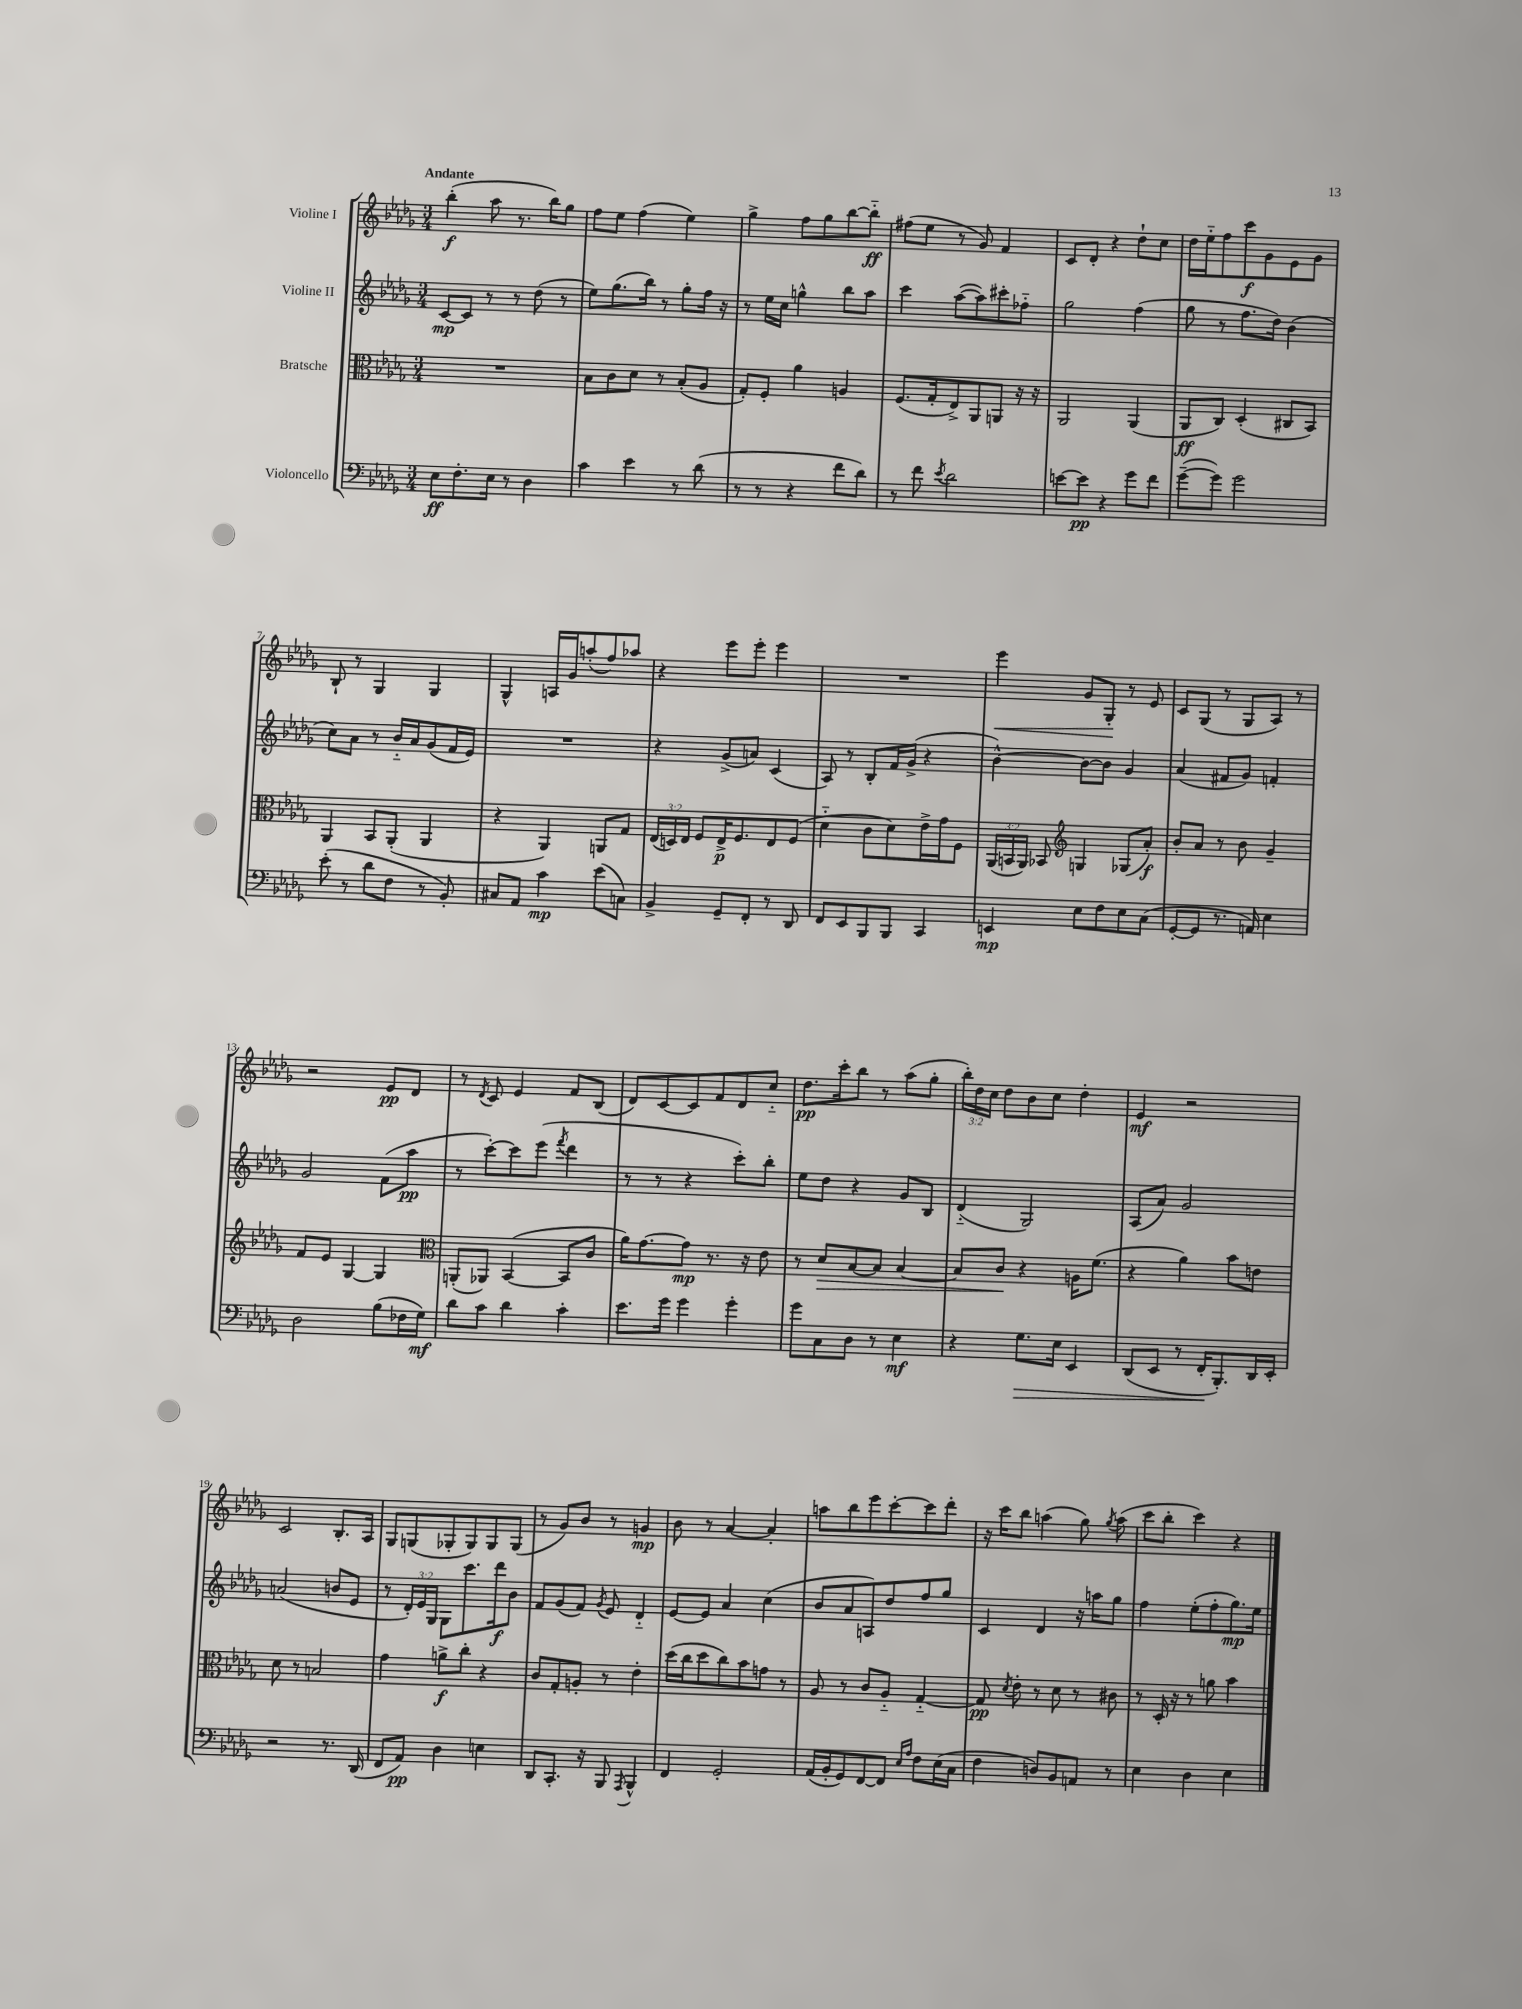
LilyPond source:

<<
\new StaffGroup <<
\new Staff = "s0" \with { instrumentName = "Violine I" } {
    \clef treble \key des \major \numericTimeSignature \time 3/4 \override Staff.TupletNumber.text = #tuplet-number::calc-fraction-text \tempo "Andante"
    \autoBeamOff bes''4-.\f( aes''8 r8. bes''16[) ges''8] |
    f''8[ ees''8] f''4( ees''4) |
    ges''4-> f''8[ ges''8 bes''8~ bes''8]-_\ff |
    fis''8[( ees''8] r8 ges'8) f'4 |
    c'8[ des'8]-. r4 des''8[-! c''8] |
    des''16[ ees''16-_ f''8 c'''8\f ges'8 ees'8 ges'8] |
    bes8-! r8 ges4 ges4 |
    ges4-^ a16[ ges'16 a''8-.( f''8) aes''8] |
    r4 ees'''8[ ees'''8]-. ees'''4 |
    R2. |
    ees'''4\< ges'8[ ges8]-.\! r8 ees'8 |
    c'8[ ges8]( r8 ges8[ aes8]) r8 |
    r2 ees'8[\pp des'8] |
    r8 \acciaccatura { des'8 } c'8 ees'4 f'8[ bes8]( |
    des'8[) c'8~ c'8 f'8 des'8 c''8]-_ |
    des''8.[\pp c'''16-. bes''8] r8 aes''8[( ges''8]-. |
    \tuplet 3/2 { bes''16[-.) des''16 c''16] } des''8[ bes'8 c''8] des''4-. |
    ees'4\mf r2 |
    c'2 bes8.[-. aes16] |
    ges8[ g8( ges8-. ges8) ges8 ges8]( |
    r8 ges'8[) bes'8] r8 g'4\mp |
    bes'8 r8 aes'4~ aes'4-. |
    a''8[ bes''8 ees'''8 c'''8~-. c'''8 des'''8]-. |
    r16 c'''16[ bes''8] a''4( ges''8) \acciaccatura { ges''8 } a''8( |
    c'''8[ bes''8]-. c'''4) r4 \bar "|." |
}
\new Staff = "s1" \with { instrumentName = "Violine II" } {
    \clef treble \key des \major \numericTimeSignature \time 3/4 \override Staff.TupletNumber.text = #tuplet-number::calc-fraction-text
    \autoBeamOff c'8[~\mp c'8] r8 r8 des''8( r8 |
    ees''8[) ges''8.( bes''16]) r8 ges''8[-. f''16] r16 |
    r8 ees''16[ c''16] g''4-^ bes''8[ aes''8] |
    c'''4 aes''8[~( aes''8) cis'''8-. fes''8]-_ |
    ges''2 f''4( |
    ges''8 r8 f''8.[ des''16]) bes'4( |
    c''8[) aes'8] r8 bes'16[-_ aes'16 ges'8( f'16 ees'16]) |
    R2. |
    r4 ges'8[->( a'8]) c'4( |
    aes8) r8 bes8[-. f'16 ges'16]->( r4 |
    bes'4~-^) bes'8[~ bes'8] ges'4 |
    aes'4( fis'8[ ges'8]) f'4-. |
    ges'2 f'8[( aes''8]\pp |
    r8 c'''8[~-.) c'''8 ees'''8]( \acciaccatura { f'''8 } des'''4 |
    r8 r8 r4 c'''8[-.) bes''8]-. |
    ees''8[ des''8] r4 ges'8[ bes8] |
    des'4-_( ges2) |
    aes8[( aes'8]) ges'2 |
    a'2( b'8[ ees'8] |
    r8 \tuplet 3/2 { des'16[-.) ees'16 ges16] } ges8[ c'''8. des'''16\f bes'8] |
    f'8[ ges'8( f'8]) \acciaccatura { ges'8 } ees'8 des'4-_ |
    ees'8[~ ees'8] aes'4 c''4( |
    bes'8[ aes'8 a8) des''8 f''8 ges''8] |
    c'4 des'4 r16 a''16[ ges''8] |
    f''4 ees''8[-.( f''8-. ges''8.\mp) ees''16] \bar "|." |
}
\new Staff = "s2" \with { instrumentName = "Bratsche" } {
    \clef alto \key des \major \numericTimeSignature \time 3/4 \override Staff.TupletNumber.text = #tuplet-number::calc-fraction-text
    \autoBeamOff R2. |
    bes8[ c'8 des'8] r8 bes8[-.( aes8] |
    ges8[-.) f8]-. aes'4 a4 |
    f8.[( ges16-. ees8->) aes,8 a,8] r16 r16 |
    aes,2 aes,4( |
    aes,8[\ff c8]) des4-.( cis8[ bes,8]) |
    aes,4 bes,8[ aes,8]-.( aes,4 |
    r4 aes,4) a,8[ ges8] |
    \tuplet 3/2 { ees16[( d16) ees16] } f8[ ees16->\p f8. ees8 f8]( |
    des'4-_ c'8[ des'8) ees'16-> ges'16 f8] |
    \tuplet 3/2 { aes,16[( b,16 aes,16]) } bes,8 \clef treble g4 ges8[( aes'8]-.\f) |
    bes'8[-. aes'8] r8 bes'8 ges'4-- |
    f'8[ ees'8] ges4~ ges4 |
    \clef alto a,8[-.( aes,8]) bes,4~( bes,8[ c'8] |
    aes'16[) ges'8.~ ges'8]\mp r8. r16 ees'8 |
    r8 des'8[\> bes8~ bes8] bes4~ |
    bes8[ c'8]\! r4 a16[ f'8.]( |
    r4 aes'4) bes'8[ e'8] |
    des'8 r8 b2 |
    ges'4 a'8[->\f c''8]-. r4 |
    c'8[ ges8-. a8]-. r8 ees'4-. |
    des''16[( c''16 des''8 c''8) bes'8 g'8] r8 |
    aes8 r8 c'8[ aes8]-_ ges4~-_ |
    ges8\pp \acciaccatura { des'8 } ees'8-. r8 des'8 r8 cis'8 |
    r8 des16-. r16 r8 a'8 bes'4 \bar "|." |
}
\new Staff = "s3" \with { instrumentName = "Violoncello" } {
    \clef bass \key des \major \numericTimeSignature \time 3/4
    \autoBeamOff ees8[\ff f8.-. ees16] r8 des4 |
    c'4 ees'4 r8 des'8( |
    r8 r8 r4 f'8[ des'8]) |
    r8 f'8 \acciaccatura { ees'8 } des'2 |
    e'8[~ e'8]\pp r4 ges'8[ f'8] |
    ges'8[~--( ges'8]) ges'2 |
    ees'8-.( r8 des'8[ f8] r8 bes,8-.) |
    cis8[ aes,8] c'4\mp ees'8[( c8]) |
    bes,4-> ges,8[-- f,8]-. r8 des,8 |
    f,8[ ees,8 bes,,8 bes,,8] c,4 |
    e,4\mp ees8[ f8 ees8 c8]( |
    ges,8[~-. ges,8] r8. a,16) ees4 |
    des2 bes8[( fes16 ges16]\mf) |
    des'8[ c'8] des'4 c'4-. |
    ees'8.[ ges'16] ges'4 ges'4-. |
    ges'8[ c8 des8] r8 ees4\mf |
    r4 ges8.[\> ees16] ees,4 |
    des,8[( ees,8] r8 f,16[-.\! bes,,8.-.) des,16 ees,16]-. |
    r2 r8. des,16( |
    f,8[ aes,8]\pp) des4 e4 |
    des,8[ c,8.]-. r16 bes,,8 \acciaccatura { aes,,8 } bes,,4-^ |
    f,4 ges,2-. |
    aes,16[( bes,16-. ges,8) f,8~ f,8] \grace { ees16[ aes16] } f8[ ees16( c16] |
    f4 d8[) bes,8 a,8] r8 |
    ees4 des4 ees4 \bar "|." |
}
>>
>>
